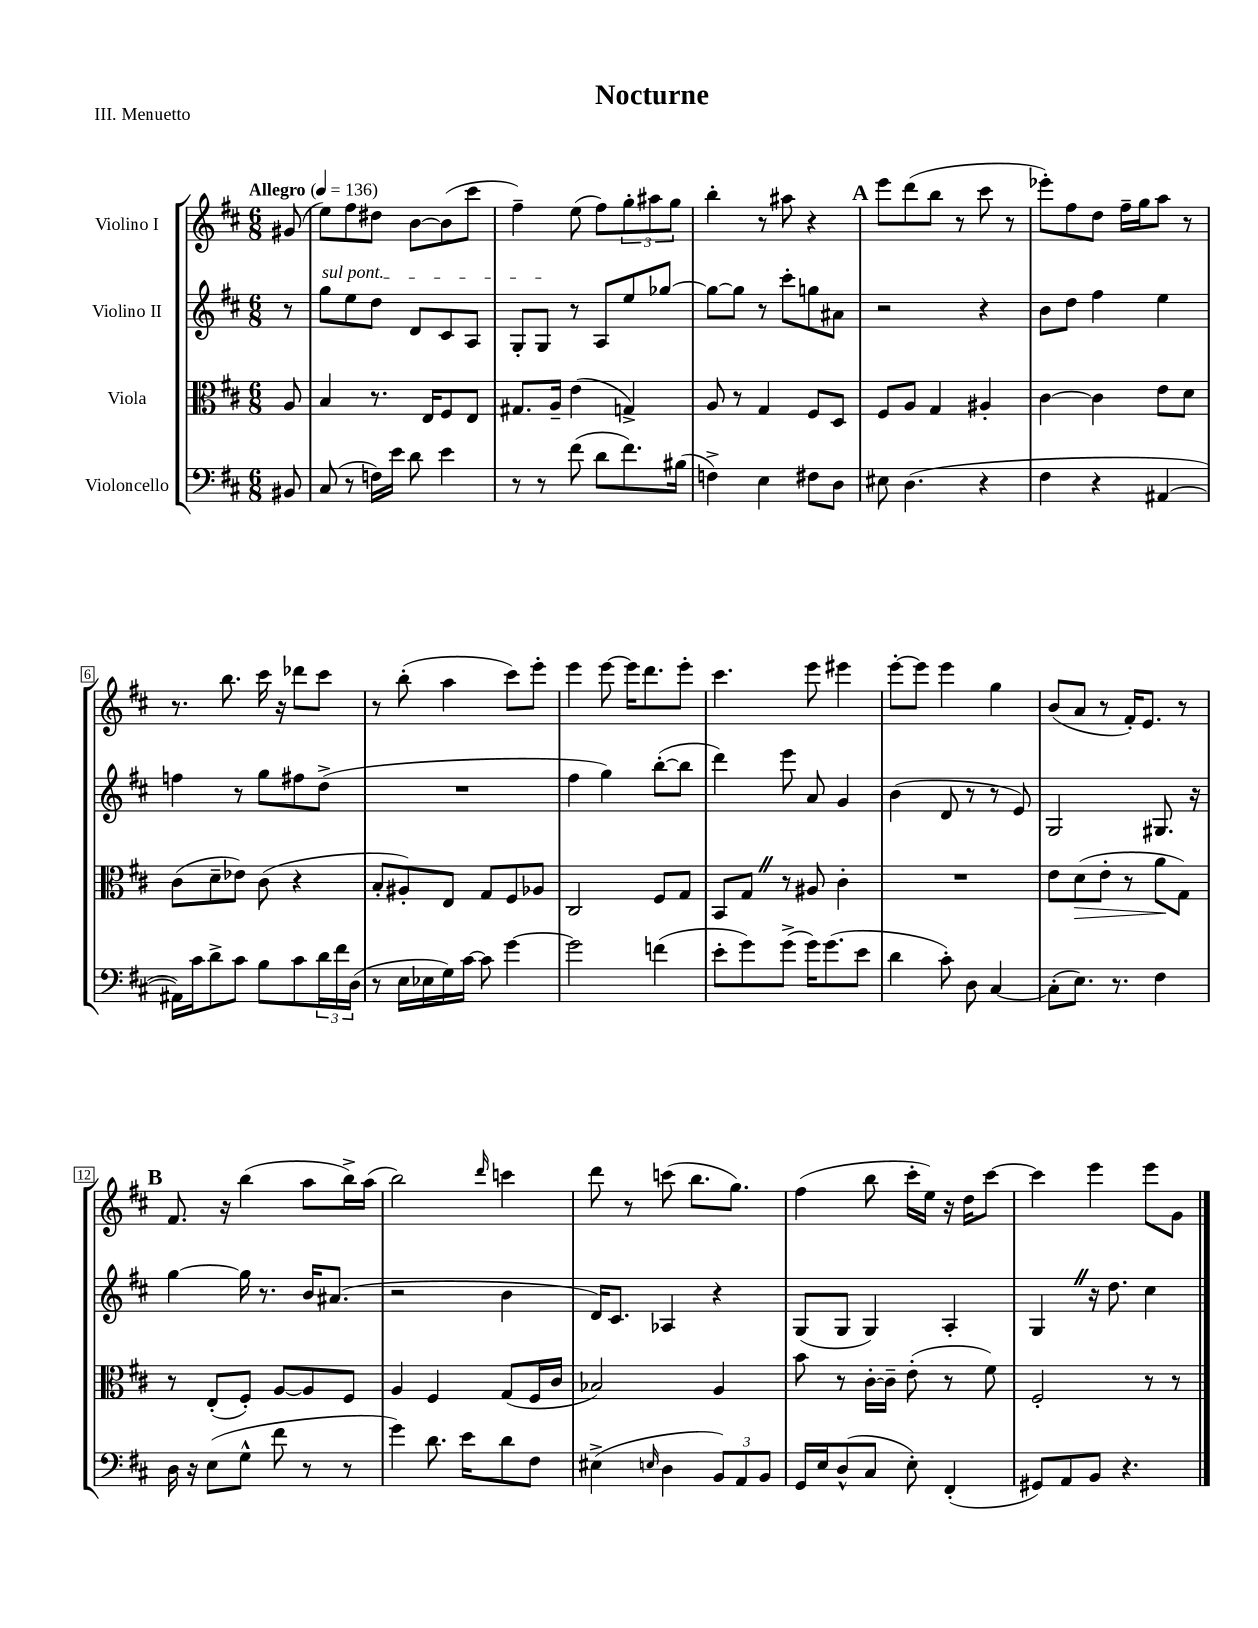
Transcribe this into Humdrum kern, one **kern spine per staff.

**kern	**kern	**kern	**kern
*staff4	*staff3	*staff2	*staff1
*clefF4	*clefC3	*clefG2	*clefG2
*k[f#c#]	*k[f#c#]	*k[f#c#]	*k[f#c#]
*M6/8	*M6/8	*M6/8	*M6/8
*MM136	*MM136	*MM136	*MM136
8BB#/	8A/	8r	(8g#/
=	=	=	=
(8C#/	4B/	8gg\L	8ee\L)
8r	.	8ee\	8ff#\
16F\LL)	8.r	8dd\J	8dd#\J
16e\JJ	.	.	.
8d\	.	8d/L	[8b\L
.	16E/LK	.	.
4e\	8F#/	8c#/	(8b\]
.	8E/J	8A/J	8ccc#\J
=	=	=	=
8r	8.G#/L	8G'/L	4ff#~\)
8r	.	8G/J	.
.	16A~/Jk	.	.
(8f#\	(4e\	8r	(8ee\
8d\L	.	8A/L	8ff#\L)
8.f#\)	4G^/)	8ee/	12gg'\
.	.	.	12aa#\
.	.	[8gg-/J	.
.	.	.	12gg\J
(16B#\Jk	.	.	.
=	=	=	=
4F^\)	8A/	8gg-\_L	4bb'\
.	8r	8gg-\]J	.
4E\	4G/	8r	8r
.	.	8ccc#'\L	8aa#\
8F#\L	8F#/L	8gg\	4r
8D\J	8D/J	8a#\J	.
=	=	=	=
8E#\	8F#/L	2r	8eee\L
(4.D\	8A/J	.	(8ddd\
.	4G/	.	8bb\J
.	.	.	8r
4r	4A#'/	4r	8ccc#\
.	.	.	8r
=	=	=	=
4F#\	[4c#\	8b\L	8eee-'\L)
.	.	8dd\J	8ff#\
4r	4c#\]	4ff#\	8dd\J
.	.	.	16ff#~\LL
.	.	.	16gg\J
[4AA#/	8e\L	4ee\	8aa\J
.	8d\J	.	8r
=	=	=	=
16AA#\]LL)	(8c#\L	4ff\	8.r
16c#\J	.	.	.
8d^\	8d~\	.	.
.	.	.	8.bb\
8c#\J	8e-\J)	8r	.
8B\L	(8c#\	8gg\L	16ccc#\
.	.	.	16r
8c#\	4r	8ff#\	8ddd-\L
24d\L	.	(8dd^\J	8ccc#\J
24f#\	.	.	.
(24D\JJ	.	.	.
=	=	=	=
8r	8B'/L	2.r	8r
16E\LL	8A#'/)	.	(8bb'\
16E-\	.	.	.
16G\)	8E/J	.	4aa\
[16c#\JJ	.	.	.
8c#\]	8G/L	.	.
[4g\	8F#/	.	8ccc#\L)
.	8A-/J	.	8eee'\J
=	=	=	=
2g\]	2C#/	4ff#\	4eee\
.	.	4gg\)	[8eee\
.	.	.	16eee\]LK
.	.	.	8.ddd\
(4f\	8F#/L	([8bb'\L	.
.	8G/J	8bb\]J	8eee'\J
=	=	=	=
8e'\L	8BB/L	4ddd\)	4.ccc#\
8g\)	8G/J	.	.
(8g^\J	8r	8eee\	.
16g\LK)	8A#/	8a/	8eee\
(8.g\	.	.	.
.	4c#'\	4g/	4eee#\
8e\J	.	.	.
=	=	=	=
4d\	2.r	(4b\	[8eee'\L
.	.	.	8eee\]J
8c#'\)	.	8d/	4eee\
8D\	.	8r	.
[4C#/	.	8r	4gg\
.	.	8e/)	.
=	=	=	=
(8C#'\]L	8e\L	2G/	(8b/L
8.E\J)	(8d\	.	8a/J
.	8e'\J	.	8r
8.r	.	.	.
.	8r	.	16f#'/LK)
.	.	.	8.e/J
4F#\	8a\L	8.G#/	.
.	8G\J)	.	8r
.	.	16r	.
=	=	=	=
16D\	8r	[4gg\	8.f#/
16r	.	.	.
(8E\L	(8E'/L	.	.
.	.	.	16r
8G^^\J	8F#'/J)	16gg\]	(4bb\
.	.	8.r	.
8f#\	[8A/L	.	.
8r	8A/]	16b/LK	8aa\L
.	.	(8.a#/J	.
8r	8F#/J	.	16bb^\L)
.	.	.	(16aa\JJ
=	=	=	=
4g\)	4A/	2r	2bb\)
8.d\	4F#/	.	.
16e\LK	.	.	.
.	.	.	16qqddd/
8d\	(8G/L	4b\	4ccc\
8F#\J	16F#/L	.	.
.	16c#/JJ	.	.
=	=	=	=
(4E#^\	2B-/)	16d/LK)	8ddd\
.	.	8.c#/J	.
.	.	.	8r
16qqE/	.	.	.
4D\	.	4A-/	(8ccc\
.	.	.	8.bb\L
12BB/L)	4A/	4r	.
.	.	.	8.gg\J)
12AA/	.	.	.
12BB/J	.	.	.
=	=	=	=
16GG/LL	8b\	(8G/L	(4ff#\
16E/J	.	.	.
(8D^^/	8r	8G/J	.
8C#/J	[16c#'\LL	4G/)	8bb\
.	16c#~\]JJ	.	.
8E'\)	(8e'\	.	16ccc#'\LL
.	.	.	16ee\JJ)
(4FF#'/	8r	4A'/	16r
.	.	.	16dd\LK
.	8f#\)	.	[8ccc#\J
=	=	=	=
8GG#/L)	2F#'/	4G/	4ccc#\]
8AA/	.	.	.
8BB/J	.	16r	4eee\
.	.	8.dd\	.
4.r	.	.	.
.	8r	4cc#\	8eee\L
.	8r	.	8g\J
==	==	==	==
*-	*-	*-	*-
